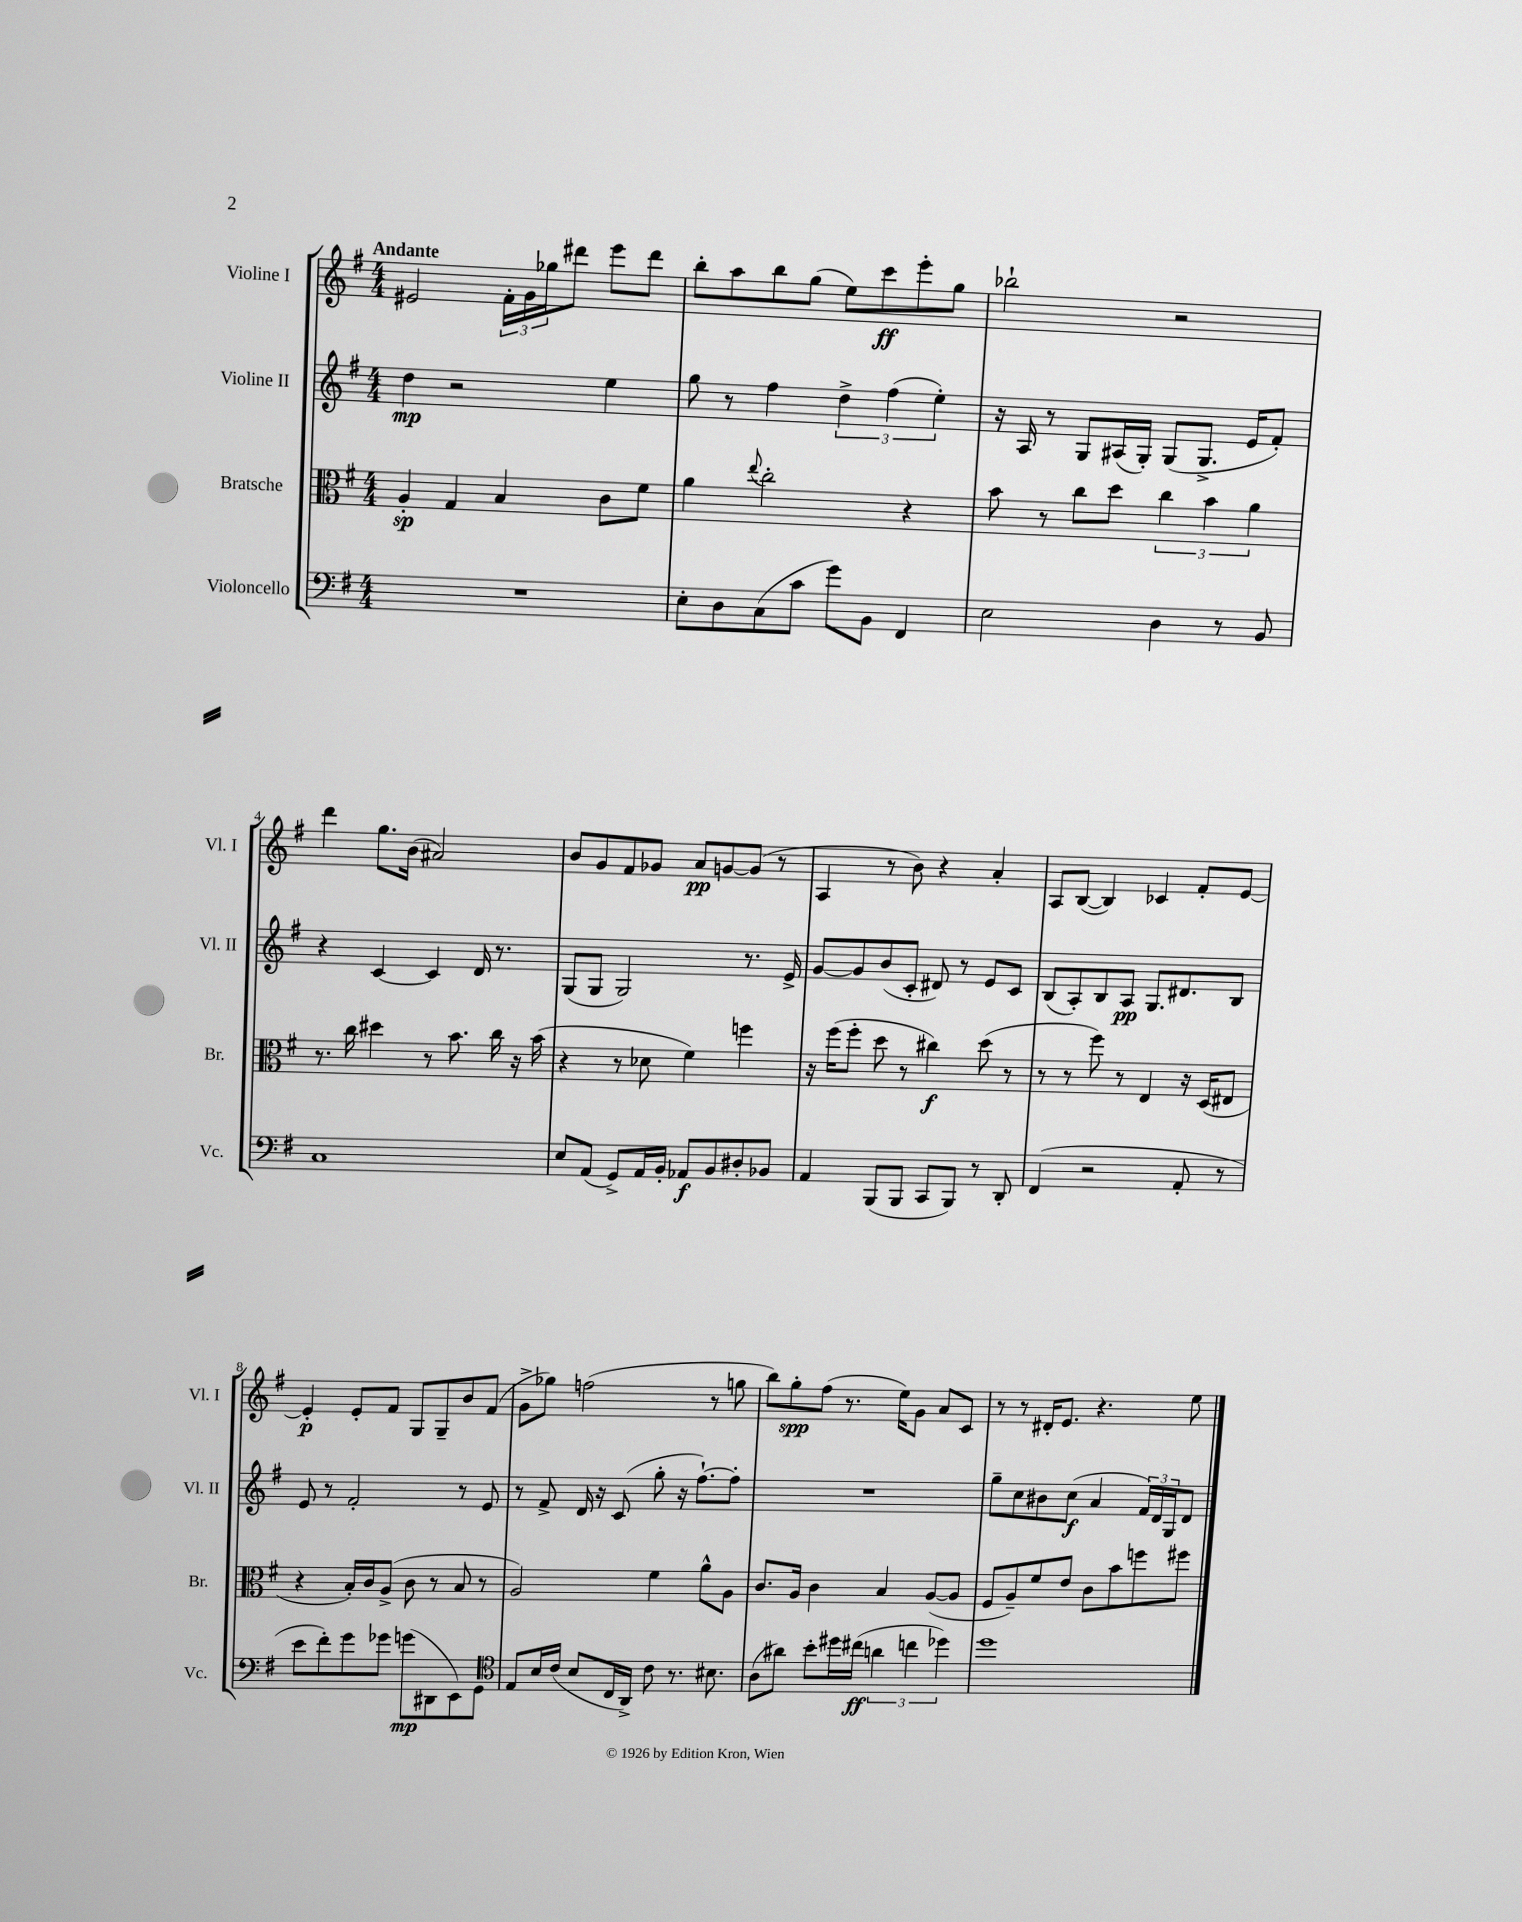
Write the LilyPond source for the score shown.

<<
\new StaffGroup <<
\new Staff = "s0" \with { instrumentName = "Violine I" shortInstrumentName = "Vl. I" } {
    \clef treble \key g \major \numericTimeSignature \time 4/4 \tempo "Andante"
    eis'2 \tuplet 3/2 { fis'16-. g'16 ges''16 } dis'''8 e'''8 dis'''8 |
    b''8-. a''8 b''8 g''8( e''8) c'''8\ff e'''8-. g''8 |
    bes''2-! r2 |
    d'''4 g''8. b'16( ais'2) |
    b'8 g'8 fis'8 ges'8 a'8\pp g'8~ g'8( r8 |
    a4 r8 b'8) r4 a'4-. |
    a8 b8~( b4) ces'4 fis'8-. e'8~ |
    e'4-.\p e'8-. fis'8 g8 g8-- b'8 fis'8( |
    g'8-> ges''8) f''2( r8 g''8 |
    b''8) g''8-.\spp fis''8( r8. e''16) g'8 a'8 c'8 |
    r8 r8 dis'16-. e'8. r4. e''8 \bar "|." |
}
\new Staff = "s1" \with { instrumentName = "Violine II" shortInstrumentName = "Vl. II" } {
    \clef treble \key g \major \numericTimeSignature \time 4/4
    d''4\mp r2 e''4 |
    g''8 r8 fis''4 \tuplet 3/2 { d''4-> fis''4( e''4-.) } |
    r16 a16 r8 g8 ais16( g16-.) g8( g8.-> e'16 fis'8-.) |
    r4 c'4~ c'4 d'16 r8. |
    g8( g8 g2) r8. e'16-> |
    g'8~ g'8 b'8( c'8-. dis'8) r8 e'8 c'8 |
    b8( a8-.) b8 a8\pp g8. dis'8. b8 |
    e'8 r8 fis'2-. r8 e'8 |
    r8 fis'8-> d'16 r16 c'8( g''8-. r16 fis''8.~-!) fis''8-. |
    R1 |
    g''8-- c''8 bis'8 c''8\f( a'4 \tuplet 3/2 { fis'16) d'16 g16 } d'8 \bar "|." |
}
\new Staff = "s2" \with { instrumentName = "Bratsche" shortInstrumentName = "Br." } {
    \clef alto \key g \major \numericTimeSignature \time 4/4
    a4-.\sp g4 b4 c'8 fis'8 |
    a'4 \appoggiatura { e''8 } c''2-. r4 |
    b'8 r8 c''8 d''8 \tuplet 3/2 { c''4 b'4 a'4 } |
    r8. c''16 dis''4 r8 b'8. c''16 r16 b'16( |
    r4 r8 des'8 fis'4) f''4 |
    r16 fis''16( fis''8-. d''8 r8 cis''4\f) d''8( r8 |
    r8 r8 fis''8) r8 e4 r16 d16( eis8 |
    r4 b16-.) c'16 a8->( c'8 r8 b8 r8 |
    a2) fis'4 a'8-^ a8 |
    c'8. a16 c'4 b4 a8~( a8 |
    fis8 a8--) fis'8 e'8 c'8 b'8 f''8 fis''8 \bar "|." |
}
\new Staff = "s3" \with { instrumentName = "Violoncello" shortInstrumentName = "Vc." } {
    \clef bass \key g \major \numericTimeSignature \time 4/4
    R1 |
    e8-. d8 c8( c'8 g'8) b,8 fis,4 |
    e2 d4 r8 b,8 |
    c1 |
    e8 a,8( g,8->) a,16 b,16-. aes,8\f b,8 dis8-. bes,8 |
    a,4 b,,8( b,,8 c,8 b,,8) r8 d,8-. |
    fis,4( r2 a,8-. r8 |
    e'8 fis'8-.) g'8 ges'8 g'8\mp( dis,8 e,8) g,8 |
    \clef tenor e8 b16 c'16( b8 c16 a,16->) c'8 r8. bis8. |
    a8( ais'8) b'8-. dis''16 cis''16\ff( \tuplet 3/2 { a'4 c''4 des''4) } |
    d''1 \bar "|." |
}
>>
>>
